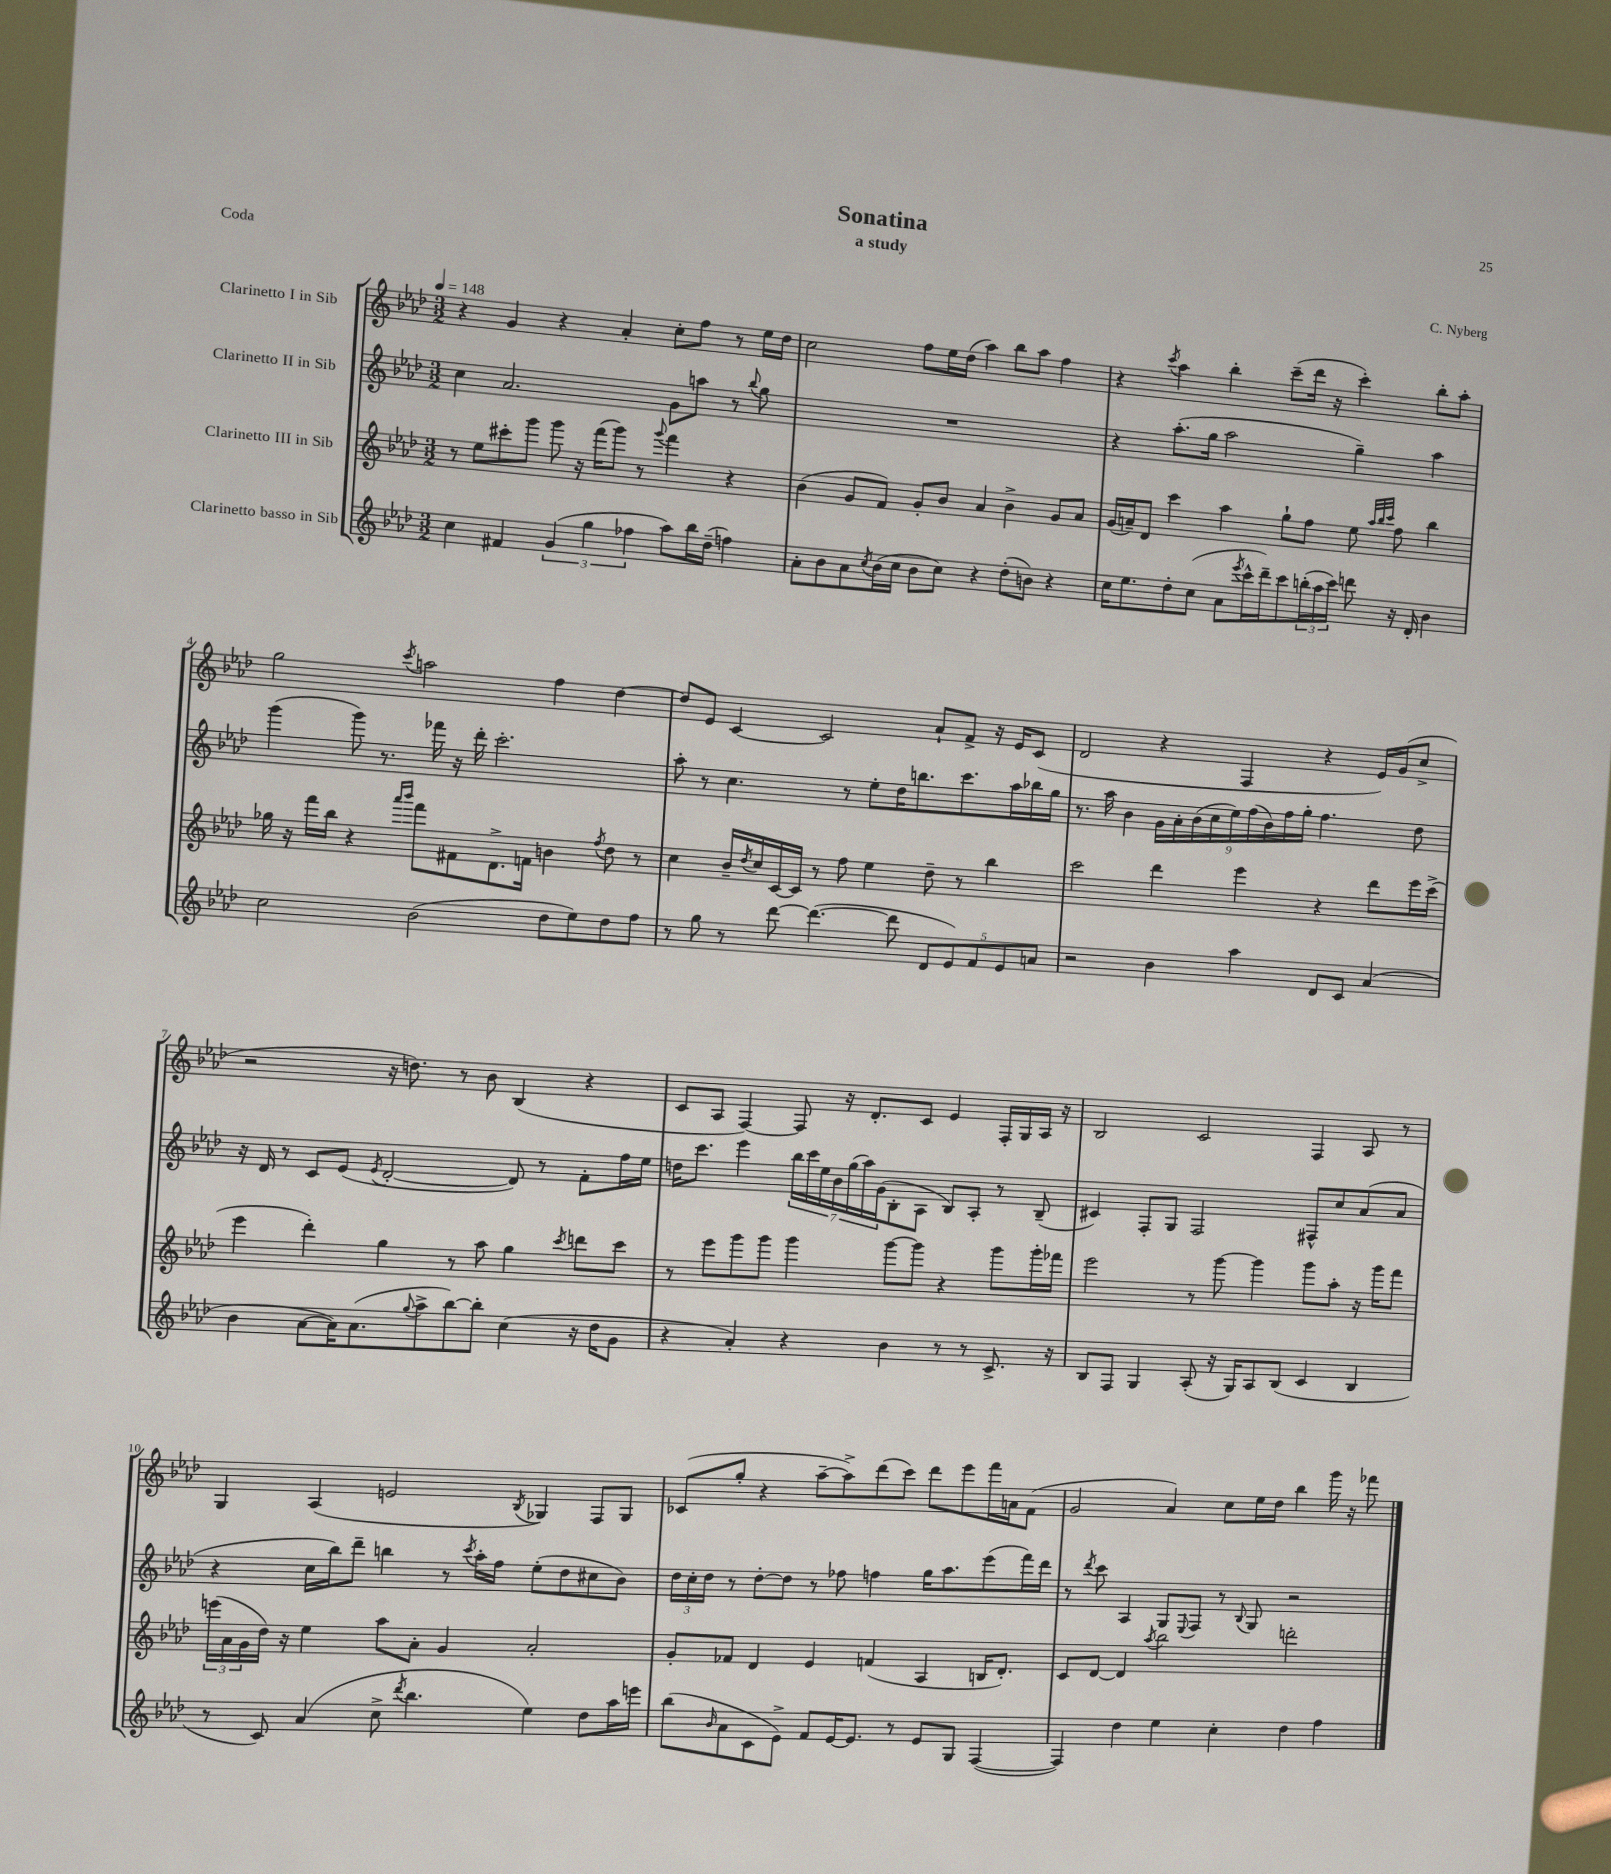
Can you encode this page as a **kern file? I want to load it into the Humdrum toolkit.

**kern	**kern	**kern	**kern
*staff4	*staff3	*staff2	*staff1
*clefG2	*clefG2	*clefG2	*clefG2
*k[b-e-a-d-]	*k[b-e-a-d-]	*k[b-e-a-d-]	*k[b-e-a-d-]
*M3/2	*M3/2	*M3/2	*M3/2
*MM148	*MM148	*MM148	*MM148
4cc	8r	4cc	4r
.	8ee-	.	.
4f#	8ccc#'	2.a-	4g
.	8ggg	.	.
(6g	8ggg	.	4r
.	16r	.	.
6gg	.	.	.
.	(16fff	.	.
.	8ggg)	.	4a-'
6ff-	.	.	.
.	8r	.	.
.	8qqggg	.	.
8aa-)	4fff	8g	8cc'
16bb-	.	8aa	8ff
(16dd-~	.	.	.
4ff)	4r	8r	8r
.	.	8qqbb-	.
.	.	8gg	16ee-
.	.	.	16dd-
=	=	=	=
8a-'	(4b-	1.r	2cc
8b-	.	.	.
8a-	8g	.	.
8qcc	.	.	.
(16b-	8f)	.	.
16cc	.	.	.
8b-	8g'	.	8ff
8cc)	8b-	.	16ee-
.	.	.	(16dd-
4r	4a-	.	4aa-)
(8dd-'	4b-^	.	8bb-
8b)	.	.	8aa-
4r	8g	.	4ff
.	8a-	.	.
=	=	=	=
16cc	(16g	4r	4r
8.ee-	16a~)	.	.
.	8d-	.	.
.	.	.	8qccc
8dd-'	4ccc	(8.aa-'	4aa-
(8cc	.	.	.
.	.	16gg	.
8a-	4aa-	2aa-	4bb-'
8qeee-	.	.	.
16ccc^^	.	.	.
16ddd-~)	.	.	.
8ccc	8gg`	.	(8ccc~
(24bb'	8ff	.	16ddd-
24aa-	.	.	.
.	.	.	16r
24ccc)	.	.	.
8ddd	8ee-	4gg~)	4ccc')
.	32qqaa-	.	.
.	32qqbb-	.	.
.	32qqccc	.	.
16r	8ff	.	.
16d-'	.	.	.
4b-	4bb-	4aa-	8bb-'
.	.	.	8aa-'
=	=	=	=
2cc	16gg-	(4ggg	2gg
.	16r	.	.
.	16fff	.	.
.	16bb-	.	.
.	4r	8ggg)	.
.	.	8.r	.
.	16qqaaa-	.	.
.	16qqbbb-	.	8qccc
(2b-	8fff	.	2aa
.	.	16fff-	.
.	8f#	16r	.
.	.	16ddd-'	.
.	8.d-^	2.ccc'	.
.	16f	.	.
8dd-	4b	.	4ff
8ee-)	.	.	.
.	8qff	.	.
8dd-	8dd-	.	[4dd-
8ff	8r	.	.
=	=	=	=
8r	4cc	8aa-'	8dd-]
8gg	.	8r	8e-
8r	16b-~	4.cc	[4c
.	8qdd-	.	.
.	16cc	.	.
[8ddd-	[16c	.	.
.	16c]	.	.
(4.ddd-_	8r	.	2c]
.	8ff	8r	.
.	4ee-	8ee-'	.
8ddd-]	.	16dd-	.
.	.	8.bb	.
10d-	8dd-~	.	8a-`
10e-)	.	.	.
.	8r	8.ccc	8f^
10f	.	.	.
.	4bb-	.	16r
10e-	.	.	.
.	.	16aa-	16e-
.	.	16bb-	(8c
10a	.	.	.
.	.	16gg	.
=	=	=	=
2r	2ccc	8.r	2d-
.	.	16aa-	.
.	.	4b-	.
4b-	4ddd-	18g	4r
.	.	18a-'	.
.	.	(18b-	.
.	.	18cc	.
.	.	18ee-)	.
4aa-	4eee-	.	4F
.	.	(18ff	.
.	.	18b-)	.
.	.	18ff	.
.	.	18gg'	.
8d-	4r	4.ff	4r
8c	.	.	.
(4a-	8ddd-	.	16e-)
.	.	.	(16g
.	16eee-	8dd-	8cc^
.	(16ccc^	.	.
=	=	=	=
4b-	4eee-	16r	2r
.	.	16d-	.
.	.	8r	.
[8a-	4ddd-')	8c	.
16a-])	.	(8e-	.
(8.a-	.	.	.
.	.	8qe-	.
.	4gg	[2d-'	16r
.	.	.	8.dd)
8qqgg	.	.	.
8aa-^	.	.	.
[8bb-)	8r	.	8r
8bb-']	8aa-	.	8b-
(4cc	4gg	8d-])	(4B-
.	.	8r	.
.	8qccc	.	.
16r	8ddd	8f'	4r
16dd-	.	.	.
8g	8ccc	16ff	.
.	.	16ee-	.
=	=	=	=
4r	8r	16dd	8c
.	.	8.ccc	.
.	8eee-	.	8A-
4a-')	8ggg	4eee-	[4F)
.	8ggg	.	.
4r	4ggg	28bb-	8F]
.	.	28ccc	.
.	.	28ee-	.
.	.	28b-	.
.	.	.	16r
.	.	(28gg	.
.	.	28aa-)	.
.	.	.	8.d-'
.	.	(28g	.
4b-	[8ggg	8B-'	.
.	8ggg]	8A-	8c
8r	4r	8B-)	4e-
8r	.	8A-'	.
8.c^	8ggg	8r	16F'
.	.	.	16G
.	16ggg'	(8B-~	16A-
16r	16fff-	.	16r
=	=	=	=
8B-	2eee-	4c#)	2B-
8F	.	.	.
4G	.	8F'	.
.	.	8G	.
(8A-'	8r	2F	2c
16r	[8ggg	.	.
16G)	.	.	.
8A-	4ggg]	.	.
(8B-	.	.	.
4c	8ggg	8F#^^	4F
.	8aa-'	8cc	.
4B-	16r	(8a-	8A-
.	16ggg	.	.
.	8fff	8a-	8r
=	=	=	=
8r	(24eee	4r	4G
.	24a-	.	.
.	24g	.	.
8c)	16dd-)	.	.
.	16r	.	.
(4a-	4ee-	16cc	(4A-
.	.	16bb-)	.
.	.	8ddd-~	.
8cc^	8aa-	4bb	2e
8qddd-	.	.	.
4.bb-	8a-'	.	.
.	4g	8r	.
.	.	8qccc	.
.	.	16aa-'	.
.	.	16ff	.
.	.	.	8qB-
4ee-)	2a-'	(8ee-'	4G-)
.	.	8dd-	.
8dd-	.	8cc#	8F
16aa-	.	8b-)	8G-
16eee	.	.	.
=	=	=	=
(8bb-	8g'	24dd-	(8c-
.	.	24cc'	.
.	.	24dd-	.
16qqb-	.	.	.
8a-	8f-	8r	8gg'
8c	4d-	[8dd-'	4r
8e-^)	.	8dd-]	.
8f	4e-	8r	[8aa-~
[16e-	.	8ff-	8aa-^])
8.e-]	.	.	.
.	(4f	4ff	(8ddd-
8r	.	.	8ccc)
8e-	4A-	16gg	8ddd-
.	.	8.aa-	.
8G	.	.	8eee-
([4F	16B	(8eee-	16fff
.	8.d-')	.	16a
.	.	16fff)	(8f
.	.	16ddd-	.
=	=	=	=
4F])	8c	8r	2g
.	.	8qddd-	.
.	[8d-	8ccc	.
4dd-	4d-]	4A-	.
.	8qaa-	.	.
4ee-	2bb-	8G	4a-)
.	.	8qqE-	.
.	.	8F	.
4cc'	.	8r	8cc
.	.	8qqB-	.
.	.	8G	16ee-
.	.	.	16dd-
4dd-	2ddd'	2r	4bb-
4ff	.	.	16ggg
.	.	.	16r
.	.	.	8fff-
==	==	==	==
*-	*-	*-	*-
